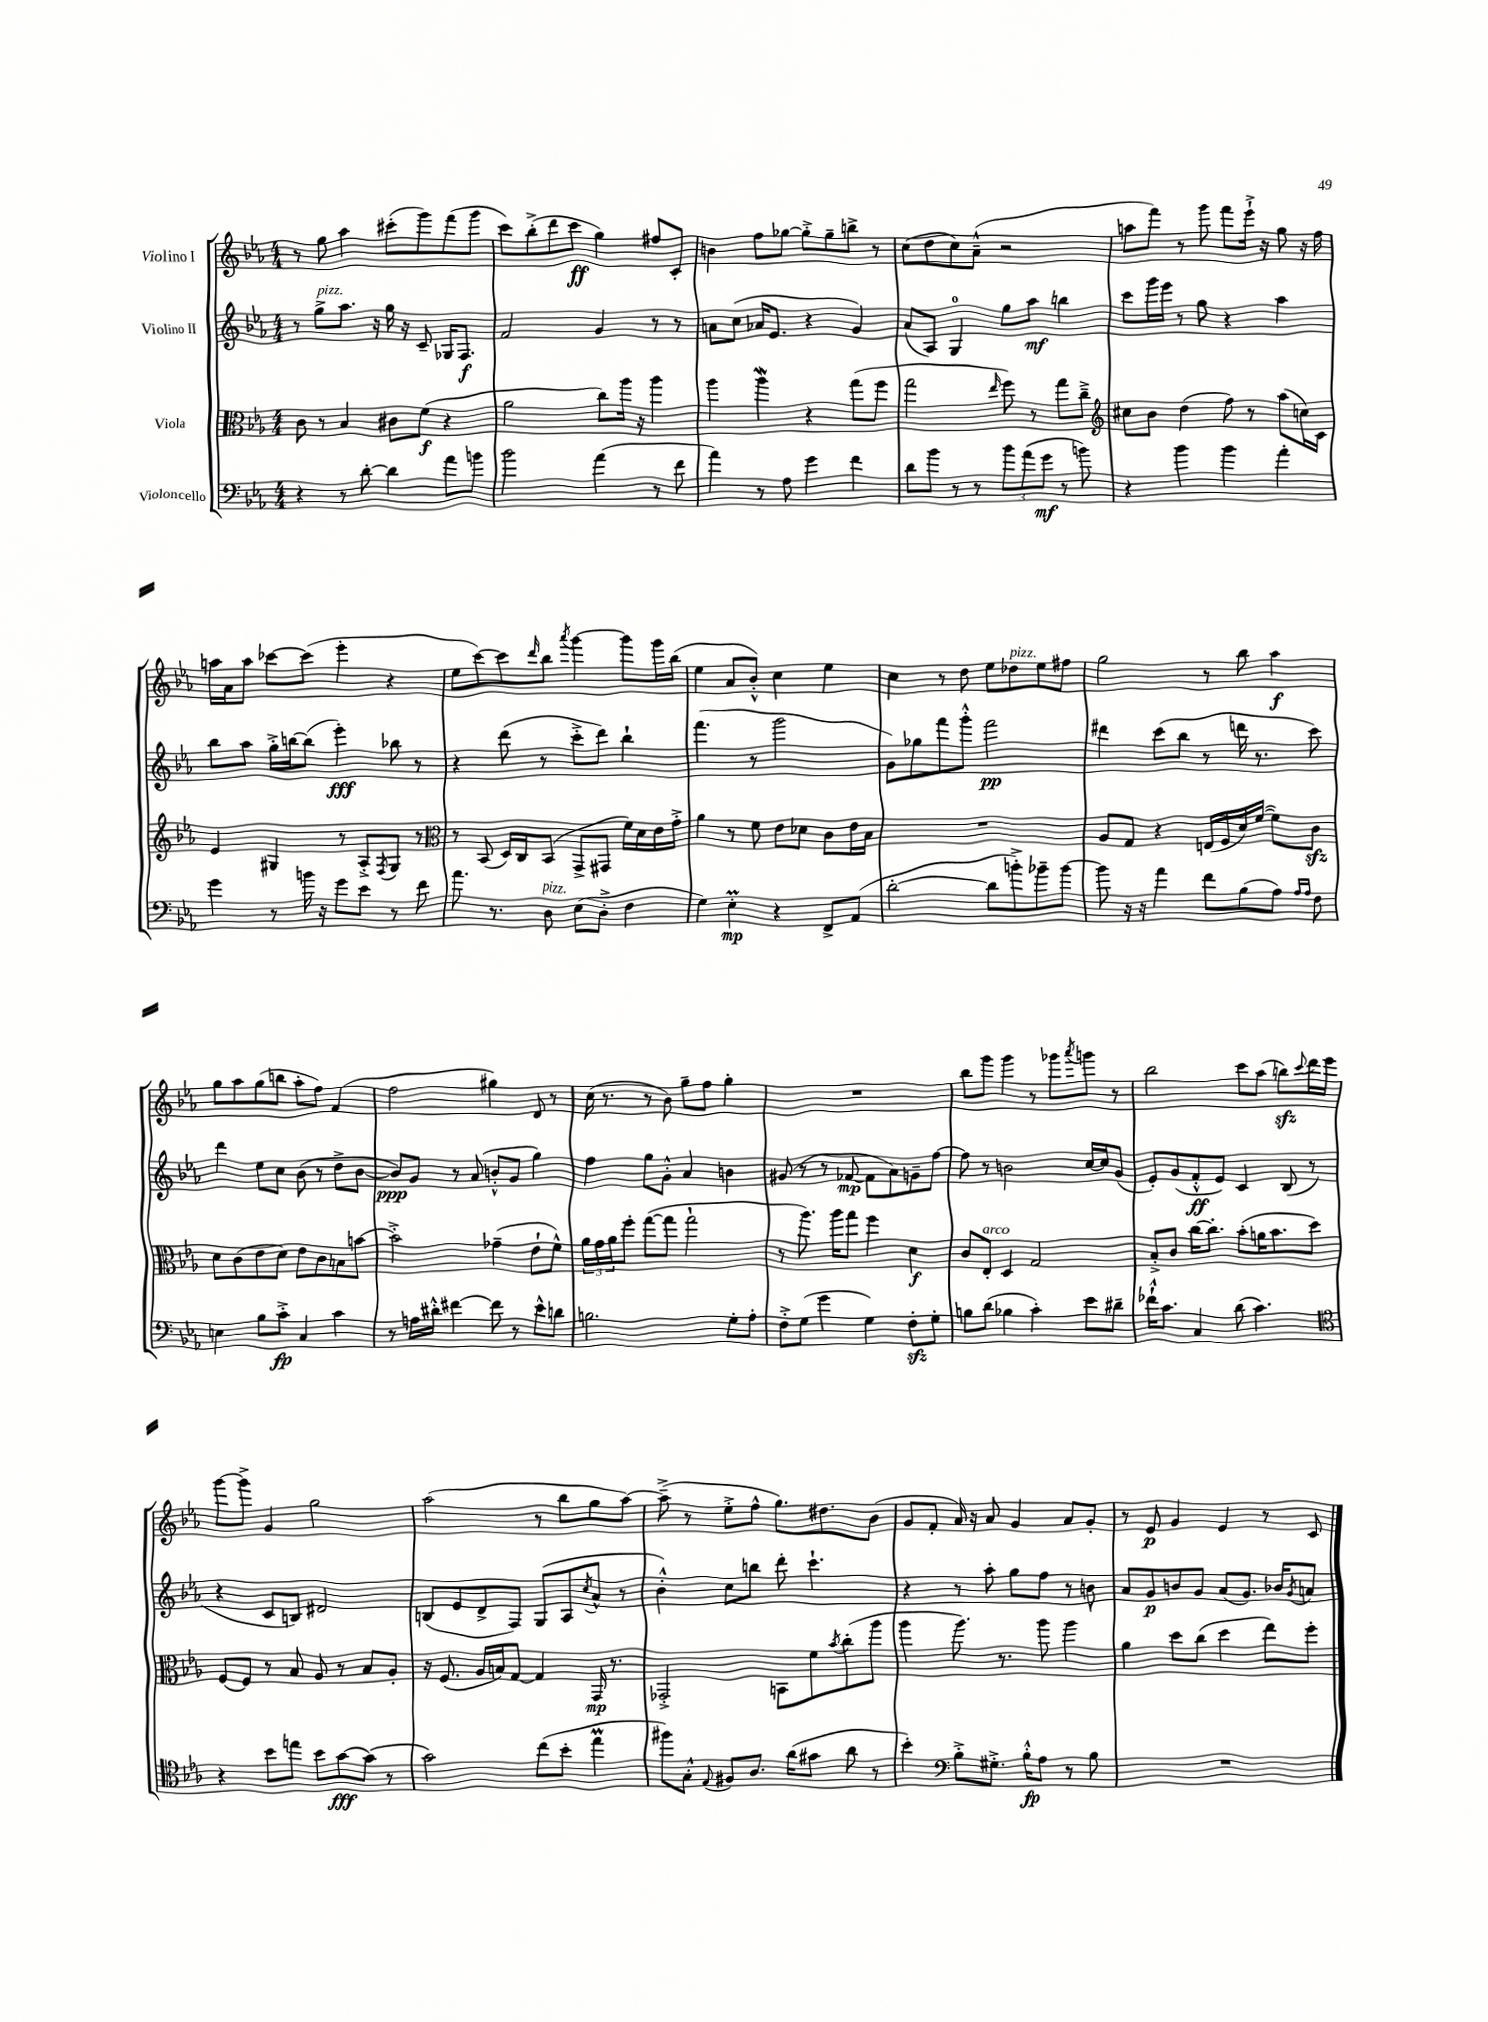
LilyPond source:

<<
\new StaffGroup <<
\new Staff = "s0" \with { instrumentName = "Violino I" } {
    \clef treble \key ees \major \numericTimeSignature \time 4/4
    r8 g''8 aes''4 cis'''8-.( g'''8) f'''8( g'''8 |
    c'''8) bes''8-.->( d'''8 c'''8\ff g''4) fis''8 c'8-. |
    b'4 f''8 ges''8~ ges''8-.-> ges''8-- b''8-> r8 |
    c''8( d''8 c''8) aes'8---^( r2 |
    a''8 f'''8) r8 g'''8 f'''8 ees'''16-!-> r16 g''8 r16 f''16 |
    a''16 aes'16 a''8 ces'''8~ ces'''8( ees'''4-. r4 |
    ees''8 c'''8~) c'''8 \grace { d'''16 } bes''8 \acciaccatura { aes'''8 } g'''4~ g'''8 g'''16 bes''16( |
    ees''4 aes'8 bes'8-.-^) c''4 ees''4 |
    c''4 r8 d''8 ees''8 des''8^\markup { \italic "pizz." } ees''8 fis''8 |
    g''2 r8 bes''8 aes''4\f |
    g''8 aes''8 g''8( b''8 aes''8-. f''8) f'4( |
    f''2 gis''4) d'8 r8 |
    c''16( r8. r8 bes'8) g''8-- f''8 g''4-. |
    R1 |
    bes''8 g'''8 g'''4 r8 ges'''8 \acciaccatura { aes'''8 } g'''8 r8 |
    bes''2 c'''8 aes''8( b''8\sfz) \appoggiatura { c'''8 } d'''16 ees'''16 |
    g'''8~ g'''8-> g'4 g''2 |
    aes''2( r8 bes''8 g''8 aes''8~) |
    aes''8--->( r8 ees''8-.-> f''8-^ g''8.) dis''8. bes'8( |
    g'8 f'8-. aes'16) r16 aes'8 g'4 aes'8 g'8-. |
    r8 ees'8\p g'4 ees'4 r8 c'8 \bar "|." |
}
\new Staff = "s1" \with { instrumentName = "Violino II" } {
    \clef treble \key ees \major \numericTimeSignature \time 4/4
    r8 g''8->^\markup { \italic "pizz." } aes''8. r16 g''16 r16 c'8-- ges16 f8.\f |
    f'2 g'4 r8 r8 |
    a'8 c''8( aes'16 ees'8. r4 g'4) |
    aes'8( aes8) g4-0 g''8 aes''8\mf b''4 |
    c'''8 g'''16 ees'''16 r8 g''8 r4 aes''4 |
    bes''8 aes''8 g''16-.-> b''16~ b''8( ees'''4-.\fff) bes''8 r8 |
    r4 d'''8( r8 c'''8-.-> d'''8) bes''4-! |
    f'''4.( r8 g'''2 |
    g'8) ges''8 f'''8 g'''8-.-^ f'''2\pp |
    dis'''4 c'''8( bes''8 r8 d'''16 r8. c'''8) |
    d'''4 ees''8 c''8 bes'8( r8 d''8-> bes'8~ |
    bes'8\ppp) g'8 r8 aes'8( b'8-.-^ g'8 g''4) |
    f''4 g''8 g'8-.-^ aes'4 b'4 |
    gis'8( r8 r8 fes'8~\mp fes'8 aes'8) g'8-- f''8~ |
    f''8 r8 b'2 c''16~ c''16 g'8( |
    ees'8-.) g'8( f'8-.-^\ff ees'8) c'4 bes8( r8 |
    r4 c'8 b8) dis'2 |
    b8( ees'8 d'8-> f8) g8( aes8 \acciaccatura { c''8 } aes'8-^ r8 |
    bes'4-.-^) c''8 b''8 d'''8-. c'''4.-! |
    r4 r8 aes''8-. g''8 f''8 r8 b'8 |
    aes'8 g'8\p b'8 g'8 aes'8( g'8.) bes'16 \acciaccatura { g'8 } a'8 \bar "|." |
}
\new Staff = "s2" \with { instrumentName = "Viola" } {
    \clef alto \key ees \major \numericTimeSignature \time 4/4
    c'8 r8 bes4 cis'8 f'8\f( r4 |
    aes'2 c''8) aes''16 r16 aes''4 |
    aes''4 aes''4\mordent r4 g''8( f''8 |
    g''2 \grace { ees''16 } f''8) r8 g''8 c''8---> |
    \clef treble cis''8 bes'8 d''4( f''8) r8 aes''8( c''16) c'16 |
    ees'4 gis4 r8 aes8-.-> \acciaccatura { f8 } gis8 r8 |
    \clef alto r8 bes,8( d16) c16 bes,8( g,8-> gis,8 f'16) d'16 ees'16 g'16-.-> |
    aes'4 r8 f'8 ees'8 des'8 c'8 ees'16 bes16 |
    R1 |
    aes8 g8 r4 e16( f16 d'16) f'16~( f'8) c'8\sfz |
    d'8 c'8( ees'8 d'8) ees'8 c'8 b8 b'8~ |
    b'2-.-> ges'4--( ees'8-! f'8-^) |
    \tuplet 3/2 { aes'16 g'16 aes'16 } f''8-. g''8~( g''8 g''2-! |
    r8 aes''8.) aes''16 g''8 f''4 d'4\f |
    c'8 ees8-.^\markup { \italic "arco" } d4 g2 |
    bes8-.-> c'8 c''16~ c''8.-. bes'8-.( a'16 bes'8. d''8) |
    f8~ f8 r8 bes8 aes8 r8 bes8 aes8-. |
    r16 f8.( aes16 b16) g8~ g4 g,16\mp r8. |
    ges,2-.-> b,8 f'8 \acciaccatura { bes'8 } c''8-.( aes''8 |
    aes''4 aes''8.) r8. aes''8 aes''4 |
    aes'4 d''8 c''8( d''4 ees''8) f''8-. \bar "|." |
}
\new Staff = "s3" \with { instrumentName = "Violoncello" } {
    \clef bass \key ees \major \numericTimeSignature \time 4/4
    r4 r8 d'8~-. d'4 aes'8 b'8 |
    bes'2 aes'4( r8 f'8 |
    aes'4) r8 aes8 g'4 f'4 |
    d'8 bes'8 r8 r8 \tuplet 3/2 { bes'8 aes'8( g'8\mf } r8 b'8) |
    r4 bes'4 bes'4 aes'4-. |
    g'4 r8 b'16 r16 g'8 ees'8 r8 f'8 |
    aes'8. r8. d8^\markup { \italic "pizz." } ees8( d8-.-> f4 |
    g4) ees4-.\prall\mp r4 f,8-> aes,8( |
    d'2~-. d'8 b'8-.->) bes'8-- bes'8~ |
    bes'8 r16 r16 aes'4 f'8 bes8( aes8) \grace { aes16 aes16 } f8 |
    e4 bes8 c'8-.->\fp c4 c'4 |
    r8 a16 dis'16-.-^ fis'4~ fis'8 r8 ees'8-^ d'8 |
    b2. g8-. aes8-. |
    f8-.-> g8( g'4 g4) f8-.\sfz g8-. |
    b8 d'8( bes4 c'4-.) ees'8 dis'8-- |
    fes'16-!-^ c'8. c4 d'8( c'4.) |
    \clef tenor r4 bes'8 e''8 bes'8 g'8~\fff g'8( r8 |
    g'2) c''8( bes'8-. ees''4\prall |
    fis''8) g8-.-^ \appoggiatura { ees8 } fis8 aes8. aes'16( gis'8 aes'8 r8 |
    bes'4-.) \clef bass bes8-.-> gis8.-.-> bes16-.-^\fp aes8 r8 bes8 |
    R1 \bar "|." |
}
>>
>>
\layout { \context { \Score \remove "Bar_number_engraver" } }
